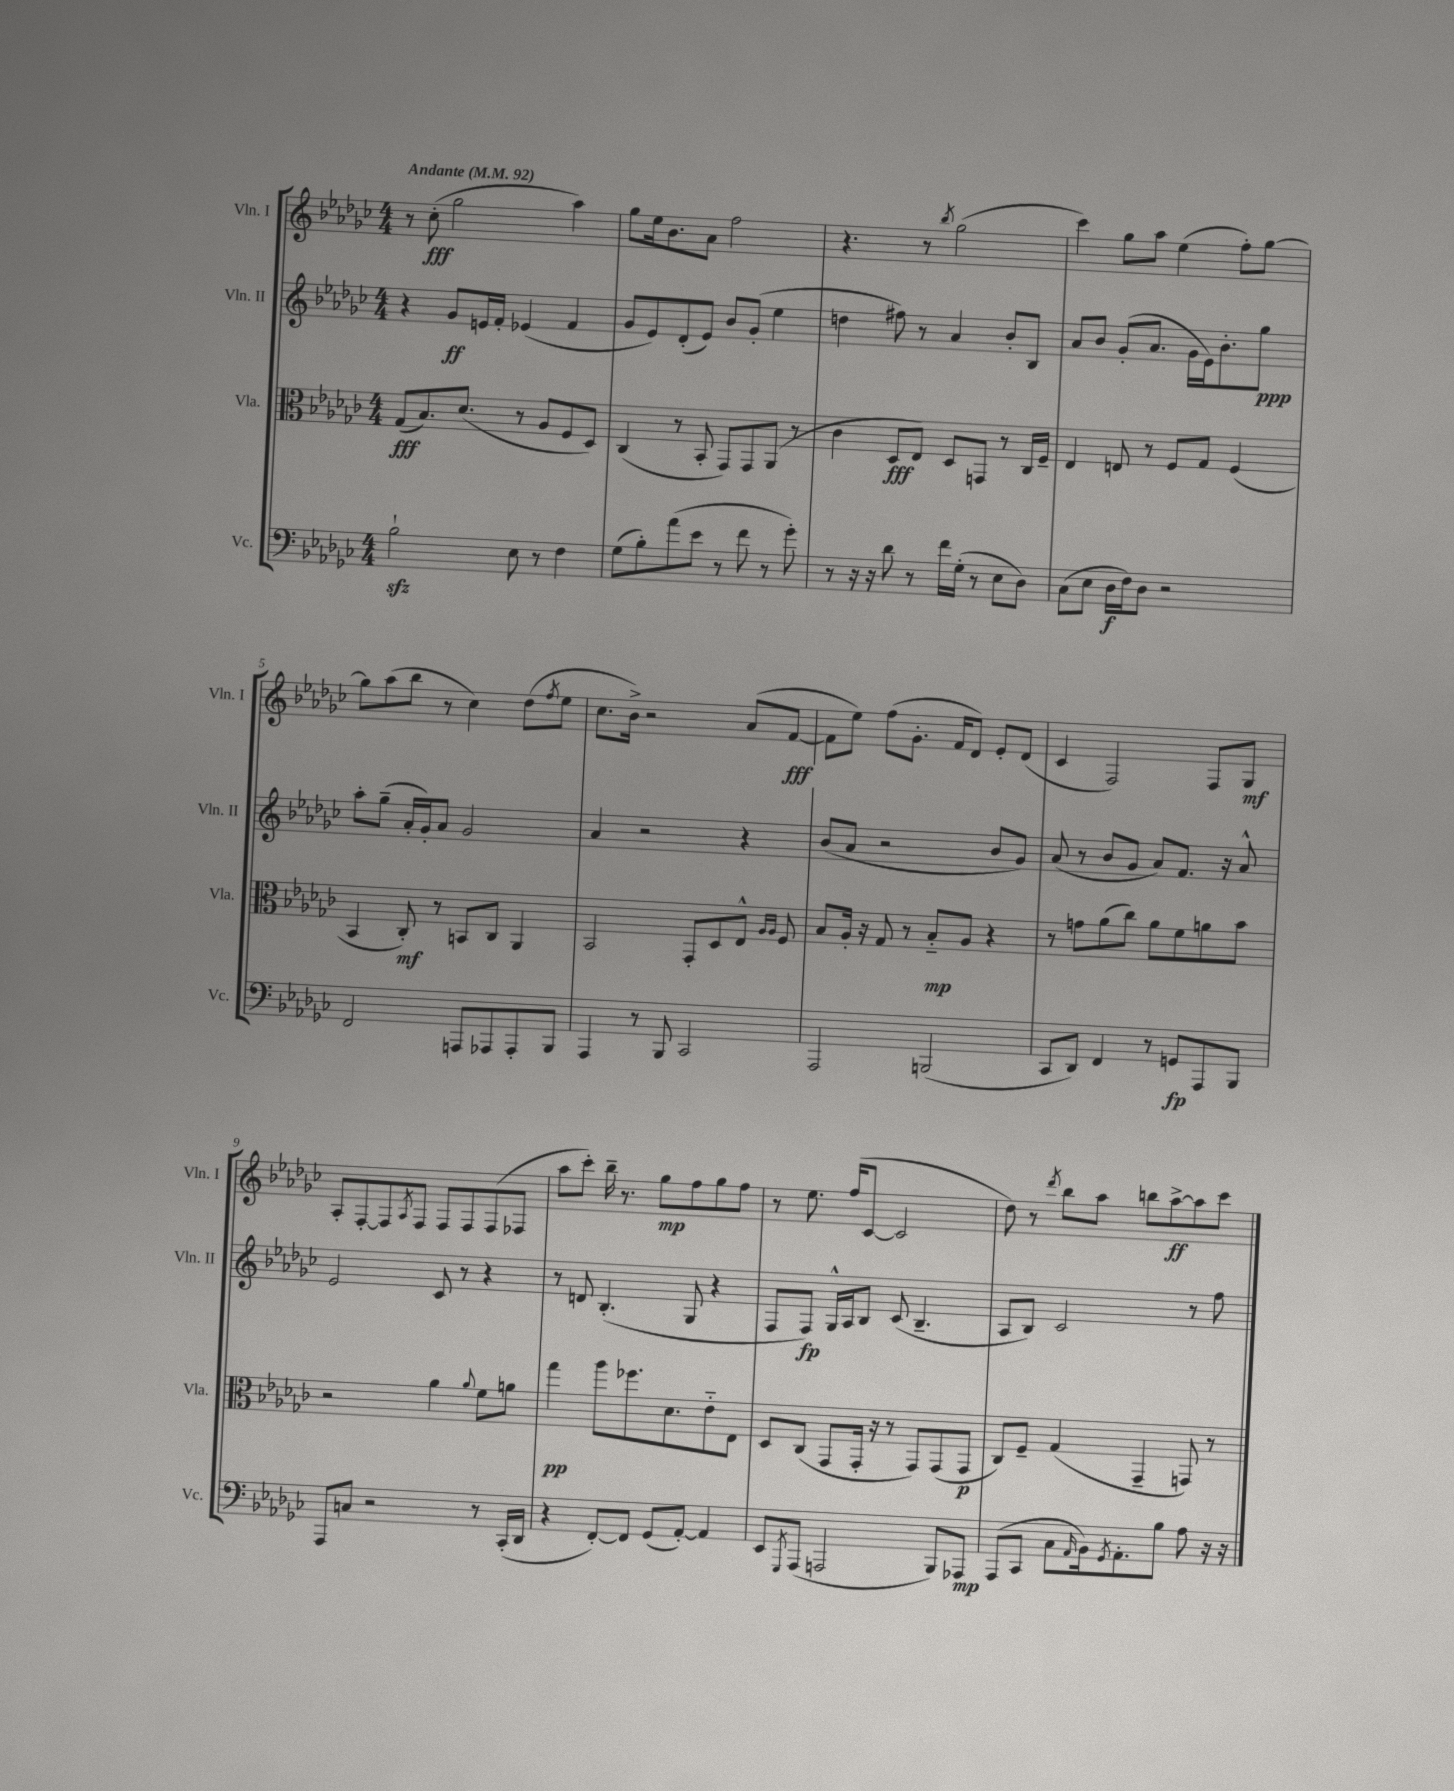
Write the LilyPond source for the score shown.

<<
\new StaffGroup <<
\new Staff = "s0" \with { instrumentName = "Vln. I" shortInstrumentName = "Vln. I" } {
    \clef treble \key ges \major \numericTimeSignature \time 4/4 \tempo "Andante" 4 = 92
    r8 ces''8-.\fff( ges''2 aes''4) |
    ges''8 ees''16 bes'8. aes'8 f''2 |
    r4. r8 \acciaccatura { bes''8 } ges''2( |
    ces'''4) ges''8 aes''8 ees''4( f''8-.) ges''8~ |
    ges''8 aes''8( bes''8 r8 ces''4) des''8( \acciaccatura { f''8 } ees''8 |
    ces''8. bes'16->) r2 aes'8( f'8~\fff |
    f'8 ees''8) f''8( ges'8.-. f'16 des'8) ees'8-. des'8( |
    ces'4 f2) f8 ges8\mf |
    aes8-. f8~-. f8 \acciaccatura { aes8 } f8 f8 f8 f8( fes8 |
    aes''8 ces'''8-.) bes''16-- r8. ges''8\mp f''8 ges''8 f''8 |
    r8 ees''8. f''16( ces'8~ ces'2 |
    des''8) r8 \acciaccatura { des'''8 } bes''8 aes''8 b''8 aes''8~->\ff aes''8 ces'''8 \bar "|." |
}
\new Staff = "s1" \with { instrumentName = "Vln. II" shortInstrumentName = "Vln. II" } {
    \clef treble \key ges \major \numericTimeSignature \time 4/4
    r4 ges'8\ff e'16 f'16-. ees'4( f'4 |
    ges'8 ees'8) des'8-.( ees'8) bes'8 ges'8-.( ees''4 |
    d''4 fis''8) r8 aes'4 bes'8-. bes8 |
    aes'8 bes'8 ges'8-.( aes'8. ges'16 ees'16) bes'8.-. ges''8\ppp |
    aes''8-. ges''8--( aes'16-. ges'16-.) aes'8 ges'2 |
    aes'4 r2 r4 |
    bes'8( aes'8 r2 bes'8 ges'8) |
    aes'8( r8 bes'8 ges'8 aes'8) f'8. r16 aes'8-^ |
    ees'2 ces'8 r8 r4 |
    r8 d'8 bes4.-.( ges8 r4 |
    f8 f8\fp) ges16-^ aes16 bes8 ces'8( bes4.-- |
    aes8 bes8) ces'2 r8 f''8 \bar "|." |
}
\new Staff = "s2" \with { instrumentName = "Vla." shortInstrumentName = "Vla." } {
    \clef alto \key ges \major \numericTimeSignature \time 4/4
    ges8\fff( bes8.) des'8.( r8 aes8 f8 des8) |
    ces4( r8 bes,8-. ges,8) ges,8 aes,8( r8 |
    ces'4 des8\fff ees8) des8 g,8 r8 ces16 f16-- |
    ees4 e8 r8 f8 ges8 f4( |
    bes,4 ces8-.\mf) r8 b,8 ces8 aes,4 |
    bes,2 ges,8-. des8 ees8-^ \grace { aes16 aes16 } f8 |
    bes8 aes16-. r16 ges8 r8 bes8-_\mp aes8 r4 |
    r8 g'8 aes'8( ces''8) aes'8 f'8 a'8 bes'8 |
    r2 aes'4 \appoggiatura { aes'8 } f'8 a'8 |
    ges''4\pp aes''8 fes''8. des'8. ees'8-_ ees8 |
    des8 ces8( ges,8 ges,16-. r16 r8 ges,8) ges,8( ges,8\p |
    ces8) f8-- ges4( ges,4-- g,8) r8 \bar "|." |
}
\new Staff = "s3" \with { instrumentName = "Vc." shortInstrumentName = "Vc." } {
    \clef bass \key ges \major \numericTimeSignature \time 4/4
    bes2-!\sfz ees8 r8 f4 |
    ges8( bes8-.) aes'8( ees'8 r8 f'8 r8 ges'8-.) |
    r8 r16 r16 des'8 r8 f'16 ges16-.( r8 ees8 des8) |
    ces8( ees8 des16\f f16) des8 r2 |
    f,2 a,,8 aes,,8 aes,,8-. bes,,8 |
    aes,,4 r8 bes,,8 ces,2 |
    aes,,2 b,,2( |
    ces,8 des,8) f,4 r8 g,8\fp aes,,8 bes,,8 |
    aes,,8 c8 r2 r8 ces,16-.( des,16 |
    r4 f,8~-.) f,8 ges,8( aes,8~-.) aes,4 |
    ees,8 \acciaccatura { ges,,8 } aes,,8( a,,2 bes,,8) aes,,8\mp |
    aes,,8( ces,8 ces8 \grace { aes,16 } bes,16) \acciaccatura { ges,8 } aes,8.-. bes8 aes8 r16 r16 \bar "|." |
}
>>
>>
